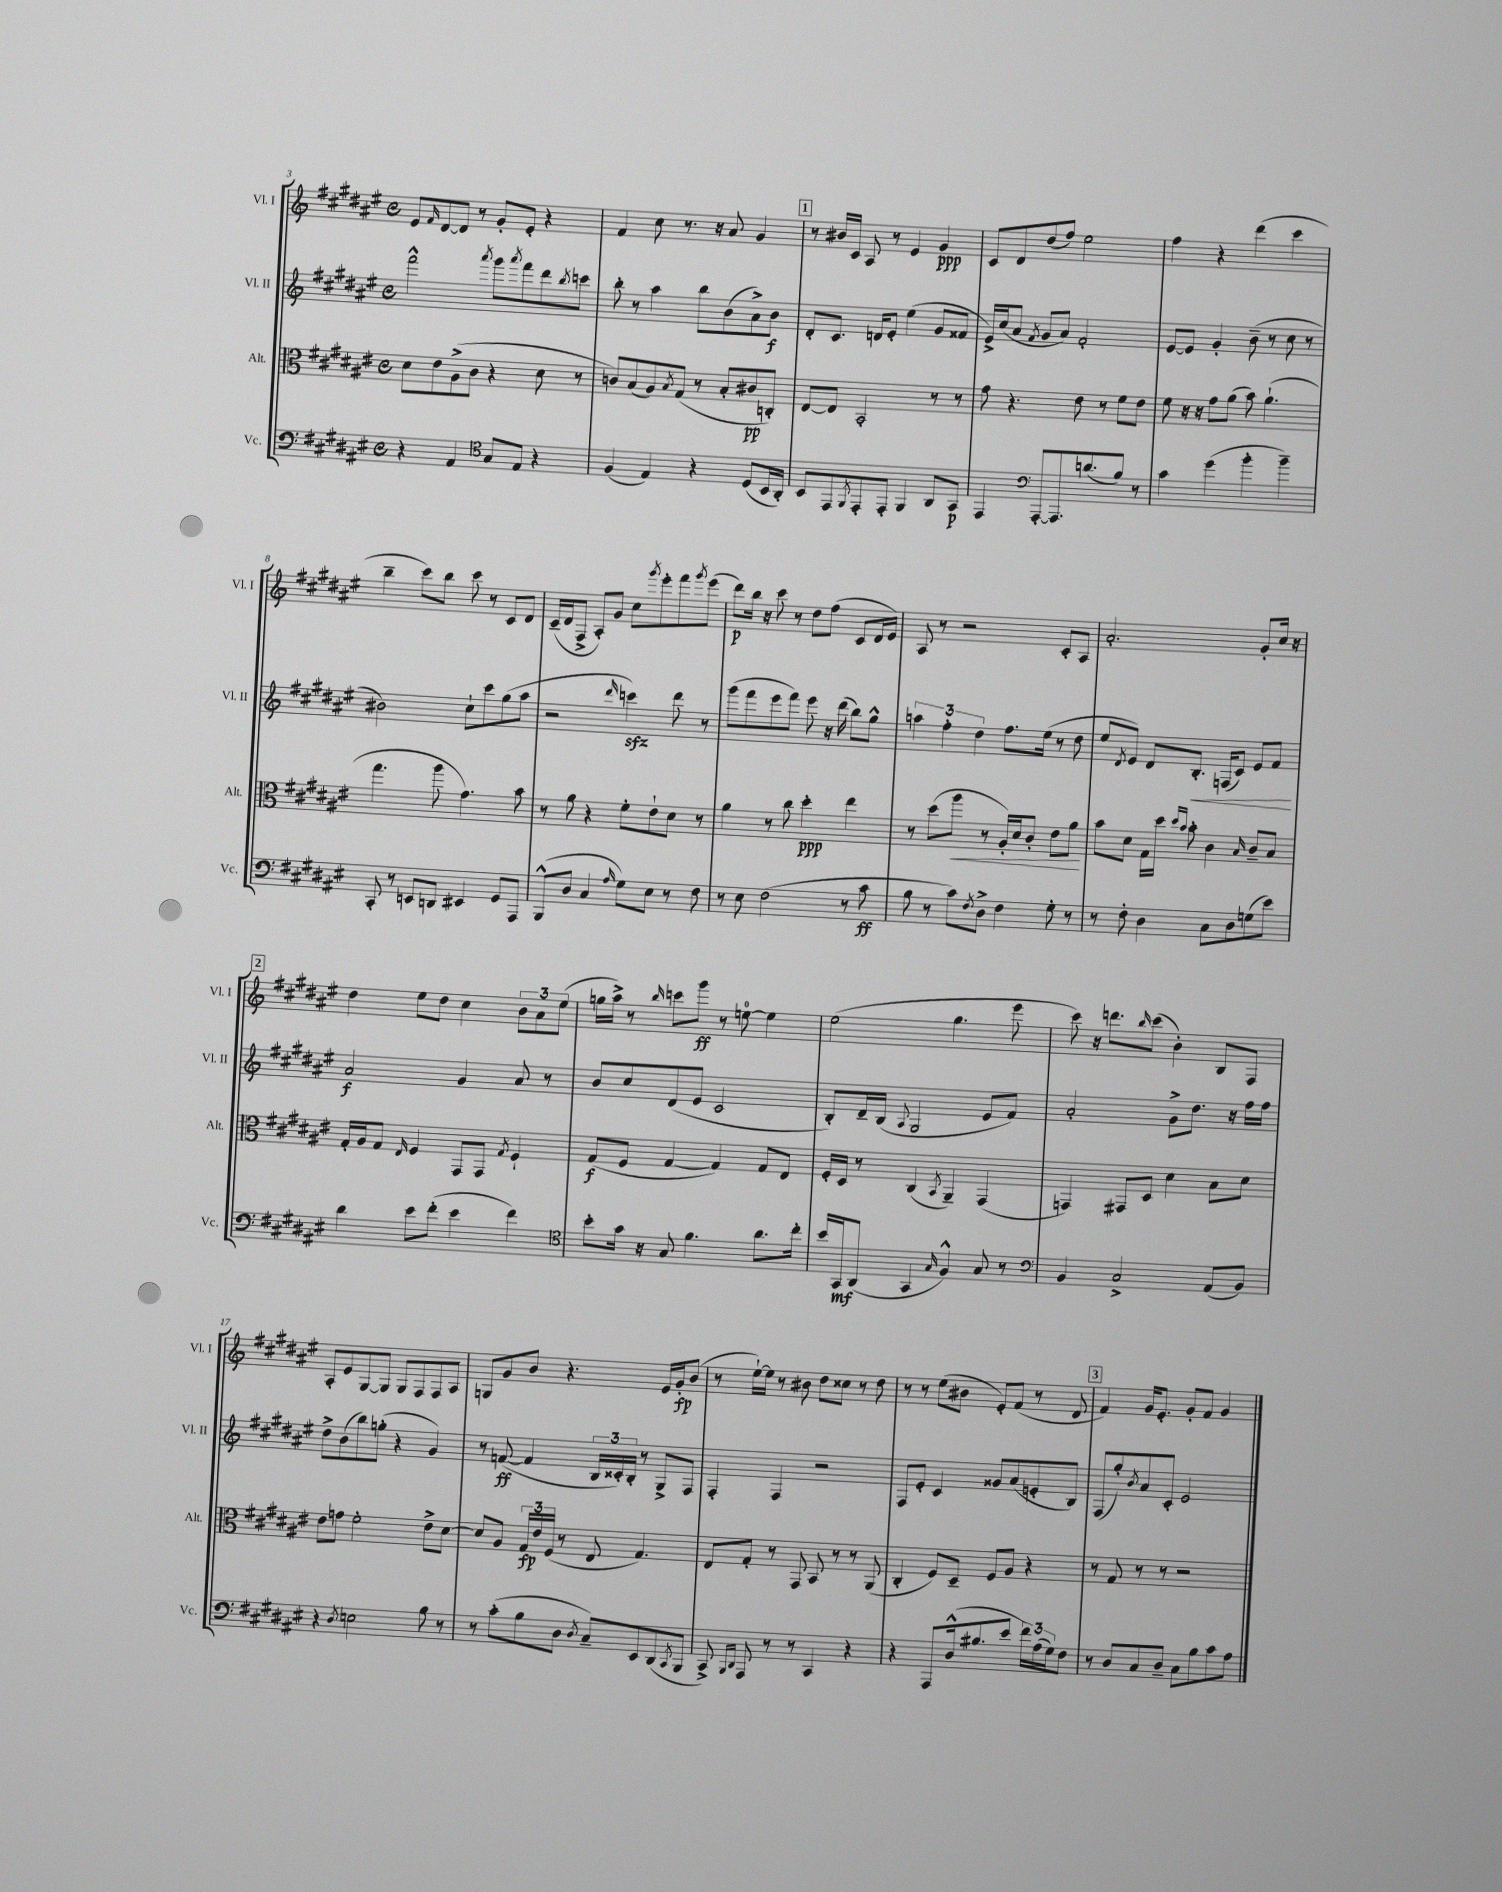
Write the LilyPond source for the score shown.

<<
\new StaffGroup <<
\new Staff = "s0" \with { instrumentName = "Vl. I" shortInstrumentName = "Vl. I" } {
    \clef treble \key fis \major \defaultTimeSignature \time 4/4
    eis'8 \grace { fis'16 } dis'8~ dis'8 r8 gis'8-. eis'8-. r4 |
    fis'4 cis''8 r8. r16 ais'8 gis'4 |
    \mark \markup { \box "1" } r8 bis'16 cis'16 ais8 r8 eis'4 gis'4\ppp |
    cis'8 dis'8 dis''8( fis''8) eis''2 |
    fis''4 r4 dis'''4( cis'''4 |
    b''4-- cis'''8) b''8 cis'''8 r8 cis'8 dis'8 |
    cis'16--( dis'16 fis8-> ais8-.) gis'8 cis''8 \acciaccatura { gis'''8 } eis'''8-. fis'''8 \acciaccatura { gis'''8 } eis'''8( |
    dis'''8\p) b''16 r16 cis'''8 r8 dis''8 fis''8( cis'8 dis'16 eis'16) |
    ais8 r8 r2 cis'8-. ais8 |
    ais'2.-. gis'8-. cis''16 r16 |
    \mark \markup { \box "2" } dis''4 eis''8 dis''8 cis''4 \tuplet 3/2 { b'8 ais'8 eis''8( } |
    g''16 ais''16->) r8 \grace { b''16 } c'''8 gis'''8\ff r8 e''8-0~ e''4 |
    eis''2( gis''4. eis'''8 |
    cis'''8) r16 d'''8. \grace { b''16 } cis'''8( b'4-.) b8 fis8 |
    ais8-. eis'8 gis8~ gis8 gis8 fis8 fis8 ais8 |
    g8 gis'8 b'8 r4. eis'16 gis'16-.\fp b'8( |
    r8 eis''16~-!) eis''16 r8 bis'8 dis''8 cisis''8 r8 dis''8 |
    r8 r8 eis''8( bis'8 eis'8-.) fis'8( r8 dis'8 |
    \mark \markup { \box "3" } fis'4) gis'16 eis'8.-. gis'8-. fis'8 gis'4 \bar "|." |
}
\new Staff = "s1" \with { instrumentName = "Vl. II" shortInstrumentName = "Vl. II" } {
    \clef treble \key fis \major \defaultTimeSignature \time 4/4
    fis'''2-^ \acciaccatura { ais'''8 } gis'''8 \acciaccatura { ais'''8 } fis'''8 dis'''8 \acciaccatura { b''8 } c'''8 |
    b''8-. r8 ais''4 b''8 b'8( ais'8->) b'8\f |
    \mark \markup { \box "1" } dis'8-. cis'8. d'16 eis'8-. eis''4( gis'8 fisis'8 |
    eis'16->) cis''16( ais'8 \acciaccatura { fis'8 } gis'8 ais'8) fis'2-. |
    eis'8~ eis'8 gis'4-. b'8--( r8 cis''8 r8 |
    bis'2) cis''8-! cis'''8 gis''8( ais''8 |
    r2 \grace { dis'''16 } c'''4\sfz) dis'''8 r8 |
    gis'''8( fis'''8 eis'''8 fis'''8) eis'''8 r16 dis'''16( b''8) gis''8-^ |
    \tuplet 3/2 { a''4 fis''4-. dis''4 } fis''8. eis''16( r8 dis''8 |
    eis''8 \acciaccatura { dis'8 } eis'8) dis'8 b8.-.\< f16( cis'8) eis'8 fis'8\! |
    \mark \markup { \box "2" } ais'2\f gis'4 ais'8 r8 |
    b'8 cis''8 dis'8( eis'8 cis'2 |
    b8-.) dis'16-- b16( \appoggiatura { ais8 } gis2 eis'8 fis'8) |
    ais'2-. gis'8-> dis''8. r16 fis''16 fis''16 |
    dis''8-> b'8( b''8) g''8-.( r4 gis'4) |
    r8 f'8~\ff( f'4 \tuplet 3/2 { b16 cisis'16-.) b16-. } r8 gis8-> fis8 |
    fis4-. fis4 r2 |
    fis8 eis'8-. cis'4 gisis'8 ais'8( e'8-. b8) |
    \mark \markup { \box "3" } fis8( gis''8-.) \acciaccatura { b'8 } ais'8 cis'8-. eis'2 \bar "|." |
}
\new Staff = "s2" \with { instrumentName = "Alt." shortInstrumentName = "Alt." } {
    \clef alto \key fis \major \defaultTimeSignature \time 4/4
    dis'8 eis'8 ais8->( cis'8 r4 dis'8 r8 |
    c'8) b8( ais8) \acciaccatura { b8 } gis8( r8 b8-. cis'8\pp c8-.) |
    \mark \markup { \box "1" } eis8~ eis8 b,2-. r8 r8 |
    gis'8 r4. eis'8 r8 fis'8 eis'8 |
    fis'8 r16 r16 gis'8 ais'8( b'8) ais'4.-!( |
    gis''4. ais''8 gis'4.) b'8 |
    r8 ais'8 r4 fis'8-. eis'8-! dis'8 r8 |
    ais'4 r8 cis''8 dis''4-.\ppp eis''4 |
    r8 dis''8( ais''8\< r8 ais16-.) dis'16 cis'8-. eis'8 ais'8\! |
    b'8 dis'8 gis16 dis''16 \grace { dis''16 b'16 } b'8-. cis'4 \grace { b16 } cis'8-- b8 |
    \mark \markup { \box "2" } gis16-. ais16 gis8 \grace { eis16 } fis4 gis,8 gis,8 \acciaccatura { gis8 } fis4-! |
    gis8\f( fis8 gis4~ gis4) gis8 eis8 |
    fis16-. dis16 r8 cis4( \acciaccatura { b,8 } ais,4--) gis,4( |
    g,4) gis,8 dis8 dis'4 b8 dis'8 |
    eis'8 g'8 fis'2-. eis'8-> dis'8~ |
    dis'8 ais8 \tuplet 3/2 { gis16\fp eis'16 fis16( } r8 eis8 gis4.) |
    eis8 gis8-. r8 gis,8 b,8 r8 r8 ais,8( |
    cis4-. fis8) dis8-- fis8 ais8 r4 |
    \mark \markup { \box "3" } r8 gis8 r8 r8 r2 \bar "|." |
}
\new Staff = "s3" \with { instrumentName = "Vc." shortInstrumentName = "Vc." } {
    \clef bass \key fis \major \defaultTimeSignature \time 4/4
    r4 ais,4 \clef tenor gis8 eis8 r4 |
    fis4( eis4) r4 dis8( b,16 ais,16-.) |
    \mark \markup { \box "1" } b,8 eis,8 \acciaccatura { fis,8 } eis,8-. eis,8-. fis,4 ais,8 gis,8\p |
    eis,4 \clef bass ais,,8~-. ais,,8. d'8.( b8) r8 |
    cis'4 gis'4( b'4-. b'4--) |
    cis,8-. r8 e,8 d,8 eis,4 gis,8 ais,,8 |
    b,,8-^( dis8 cis4 \grace { ais16 } gis8) eis8 r8 fis8 |
    r8 eis8 fis2( r8 cis'8\ff |
    b8 r8 cis'8) \acciaccatura { fis8 } dis8-> fis4 gis8-. r8 |
    r8 fis8-. dis4 cis8 dis8 g8( eis'8) |
    \mark \markup { \box "2" } dis'4 eis'8 fis'8-.( eis'4 fis'4) |
    \clef tenor b'8-. gis'16 r16 gis8 fis'4. ais'8. cis''16-. |
    b'16 gis,16\mf ais,8( gis,4 \grace { gis16 } fis4-^) gis8 r8 |
    \clef bass b,4 cis2-> ais,8( b,8) |
    r4 \acciaccatura { dis8 } e2 b8 r8 |
    r8 cis'8-.( b8 dis8 \acciaccatura { dis8 } cis8--) eis,8 dis,8( \acciaccatura { cis,8 } b,,8 |
    cis,8->) \grace { b,,16 dis,16 } ais,,8 r8 r8 cis,4 r4 |
    r4 ais,,8 dis16-^( bis8. eis'8 \tuplet 3/2 { fis'16) ais16( gis16) } fis8 |
    \mark \markup { \box "3" } r8 dis8 cis8 dis8-- cis8 b8 cis'8 ais8 \bar "|." |
}
>>
>>
\layout { \context { \Score currentBarNumber = #3 } }
